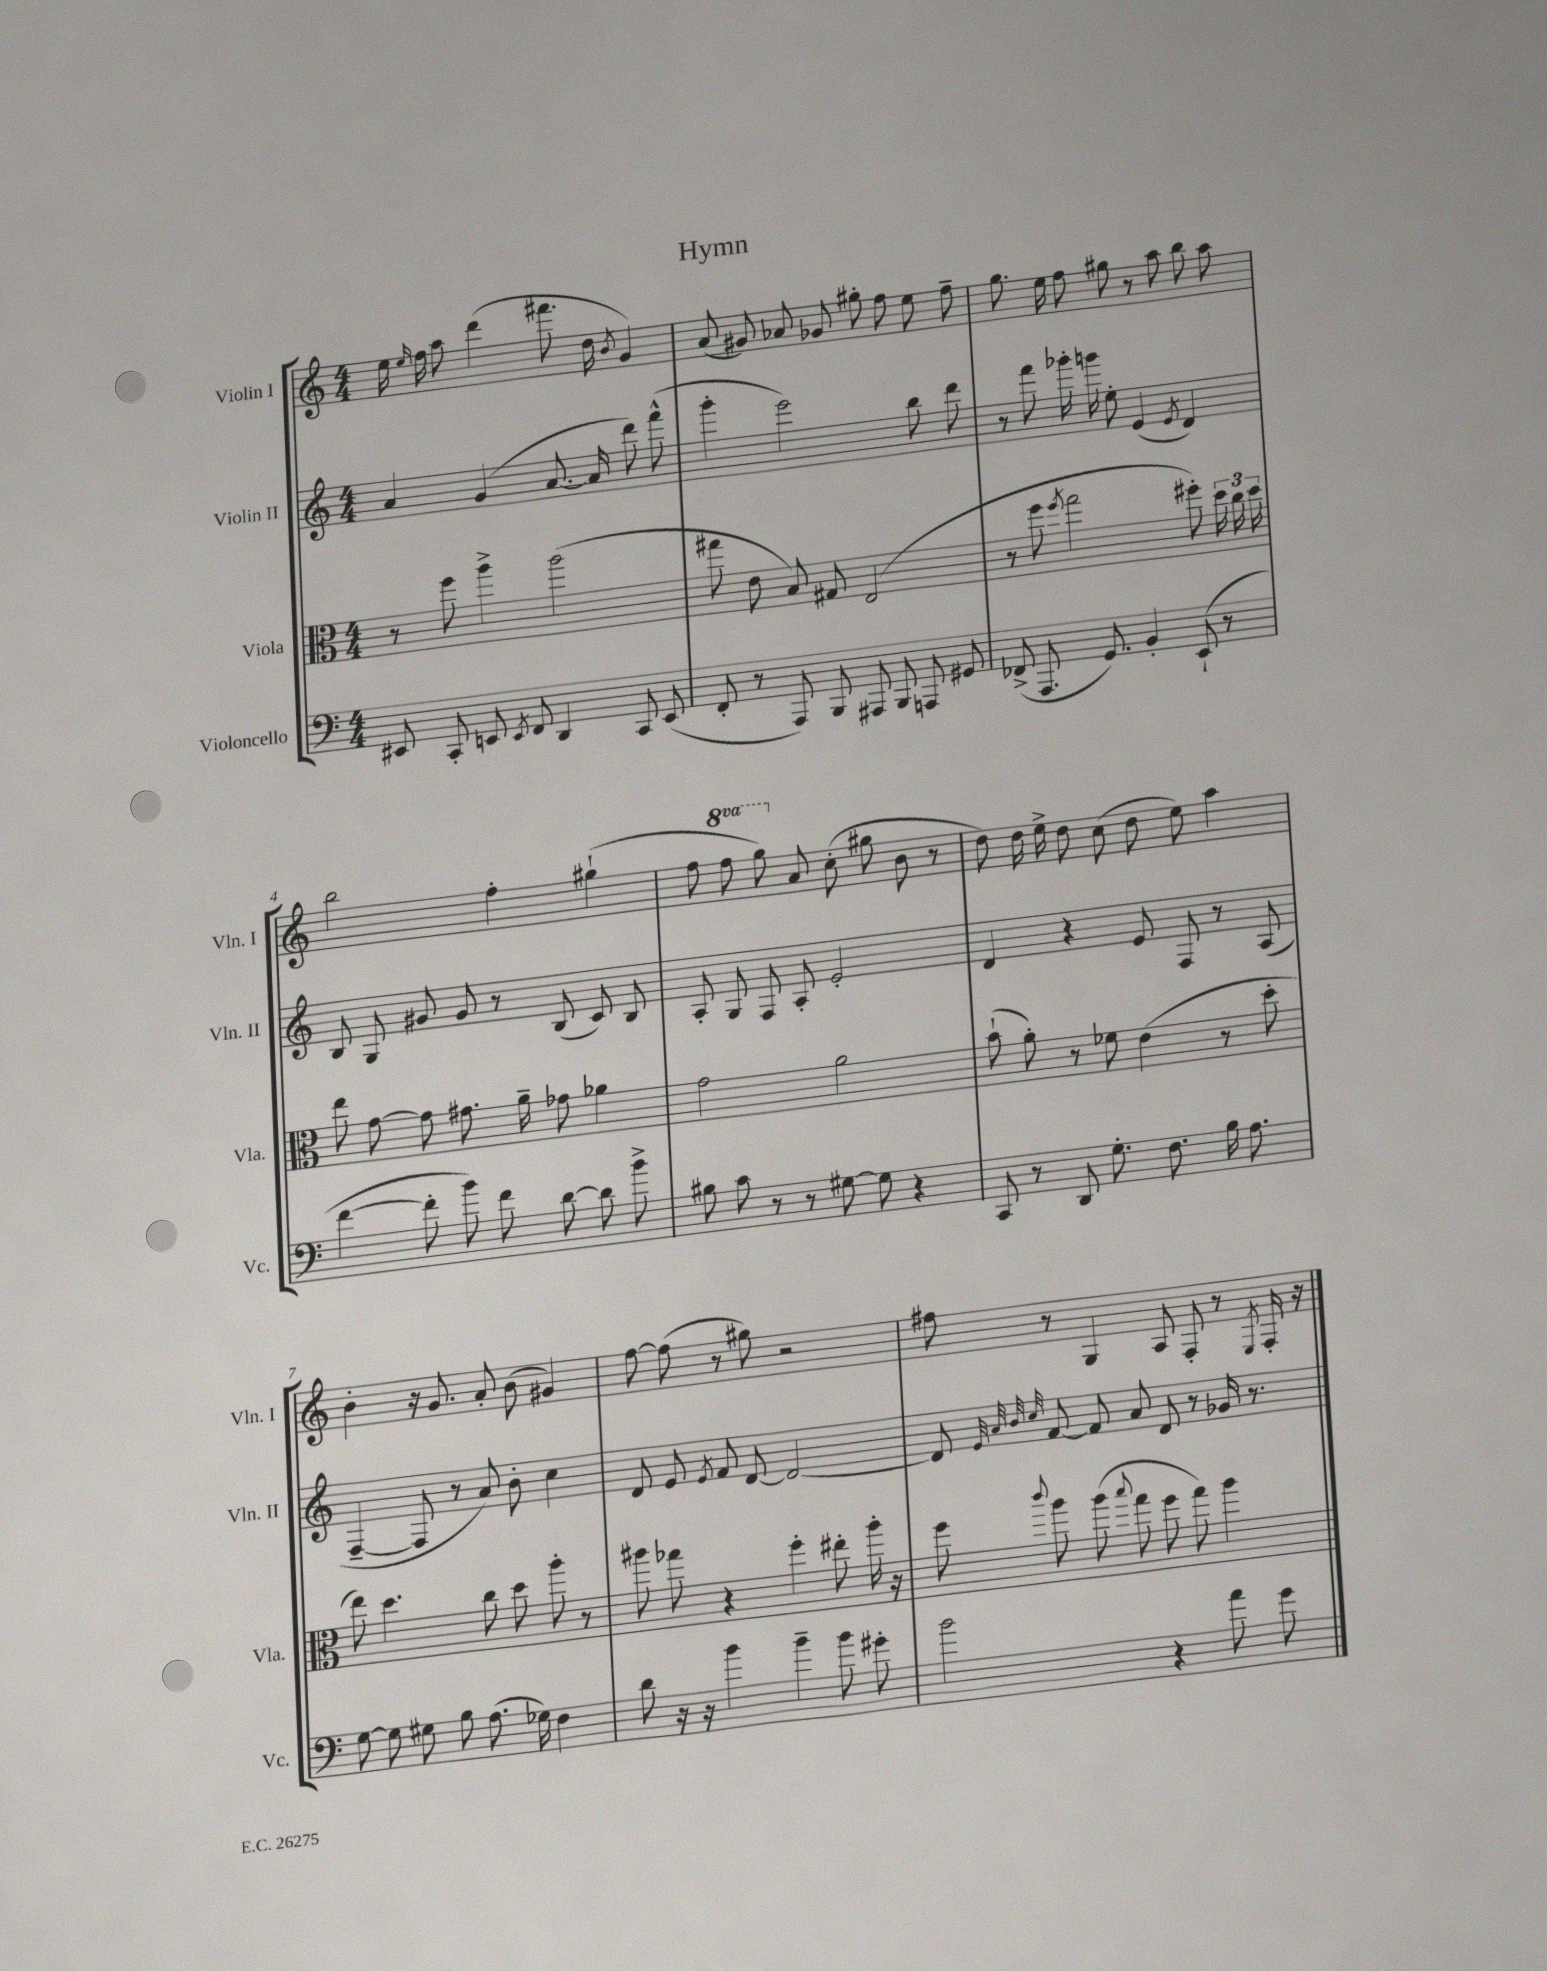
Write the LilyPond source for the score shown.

\header { title = "Hymn" }
<<
\new StaffGroup <<
\new Staff = "s0" \with { instrumentName = "Violin I" shortInstrumentName = "Vln. I" } {
    \clef treble \key c \major \numericTimeSignature \time 4/4 \set Staff.ottavationMarkups = #ottavation-simple-ordinals
    \autoBeamOff e''16 \grace { e''16 } f''16 a''8 d'''4( fis'''8. d''16 \acciaccatura { b'8 } g'4) |
    a'8( gis'8) aes'8 ges'8 gis''8-. f''8 e''8 f''8-- |
    g''8. e''16 f''8 gis''8 r8 a''8 b''8 a''8 |
    b''2 f''4-. gis''4-!( |
    f''8 \ottava #1 f'''8 g'''8) \ottava #0 a'8 c''8-.( gis''8 b'8 r8 |
    d''8) d''16 e''16-> d''8 c''8( d''8 e''8) a''4 |
    b'4-. r16 g'8. a'8-. b'8( gis'4) |
    f''8~ f''8( r8 gis''8) r2 |
    fis''8 r8 g4 a8 f8-. r8 \acciaccatura { e8 } f16-. r16 \bar "|." |
}
\new Staff = "s1" \with { instrumentName = "Violin II" shortInstrumentName = "Vln. II" } {
    \clef treble \key c \major \numericTimeSignature \time 4/4
    \autoBeamOff a'4 g'4( a'8.~ a'16 d'''8) f'''8-^( |
    g'''4-. e'''2) b''8 d'''8 |
    r8 f'''8 ges'''16-. g'''16 e''8-. e'4( \acciaccatura { e'8 } d'4) |
    b8 g8 gis'8 gis'8 r8 b8( c'8) b8 |
    a8-. g8 f8 a8-. e'2-. |
    d'4 r4 e'8 f8 r8 a8( |
    f4~-- f8 r8 a'8) b'8-. c''4 |
    d'8 e'8 \acciaccatura { e'8 } f'8 d'8~ d'2~ |
    d'8 \grace { e'32 a'32 b'32 c''32 } f'8~ f'8 a'8 d'8 r8 ges'16 r8. \bar "|." |
}
\new Staff = "s2" \with { instrumentName = "Viola" shortInstrumentName = "Vla." } {
    \clef alto \key c \major \numericTimeSignature \time 4/4
    \autoBeamOff r8 f''8 a''4-> a''2( |
    gis''8 e'8 b8) gis8 e2( |
    r8 f''8 \acciaccatura { f''8 } g''2 fis''8-.) \tuplet 3/2 { d''16 c''16 d''16 } |
    e''8 g'8~ g'8 gis'8. a'16-- ges'8 aes'4 |
    g'2 a'2 |
    b'8-!( a'8-.) r8 fes'8 e'4( r8 d''8-. |
    e''8) d''4. c''8 d''8 a''8-. r8 |
    ais''8 ges''8 r4 f''4-. eis''8-. ais''16-. r16 |
    f''8 \appoggiatura { c'''8 } a''8 a''8( \appoggiatura { b''8 } g''8 f''8 g''8) a''4 \bar "|." |
}
\new Staff = "s3" \with { instrumentName = "Violoncello" shortInstrumentName = "Vc." } {
    \clef bass \key c \major \numericTimeSignature \time 4/4
    \autoBeamOff eis,8 c,8-. e,8 \acciaccatura { e,8 } f,8 d,4 c,8 e,8( |
    f,8-. r8 a,,8) b,,8 ais,,8 b,,8 a,,8 gis,8 |
    fes,8->( a,,8. g,8.) b,4-. e,8-!( r8 |
    f'4~ f'8-. b'8) f'8 d'8~ d'8 b'8-> |
    bis8 c'8 r8 r8 gis8~ gis8 r4 |
    c,8 r8 d,8 g8.-. f8. b16 a8. |
    g8~ g8 gis8 b8 a8.( ges16) f4 |
    d'8 r16 r16 b'4 b'4-- b'8 gis'8-. |
    b'2 r4 a'8 g'8 \bar "|." |
}
>>
>>
